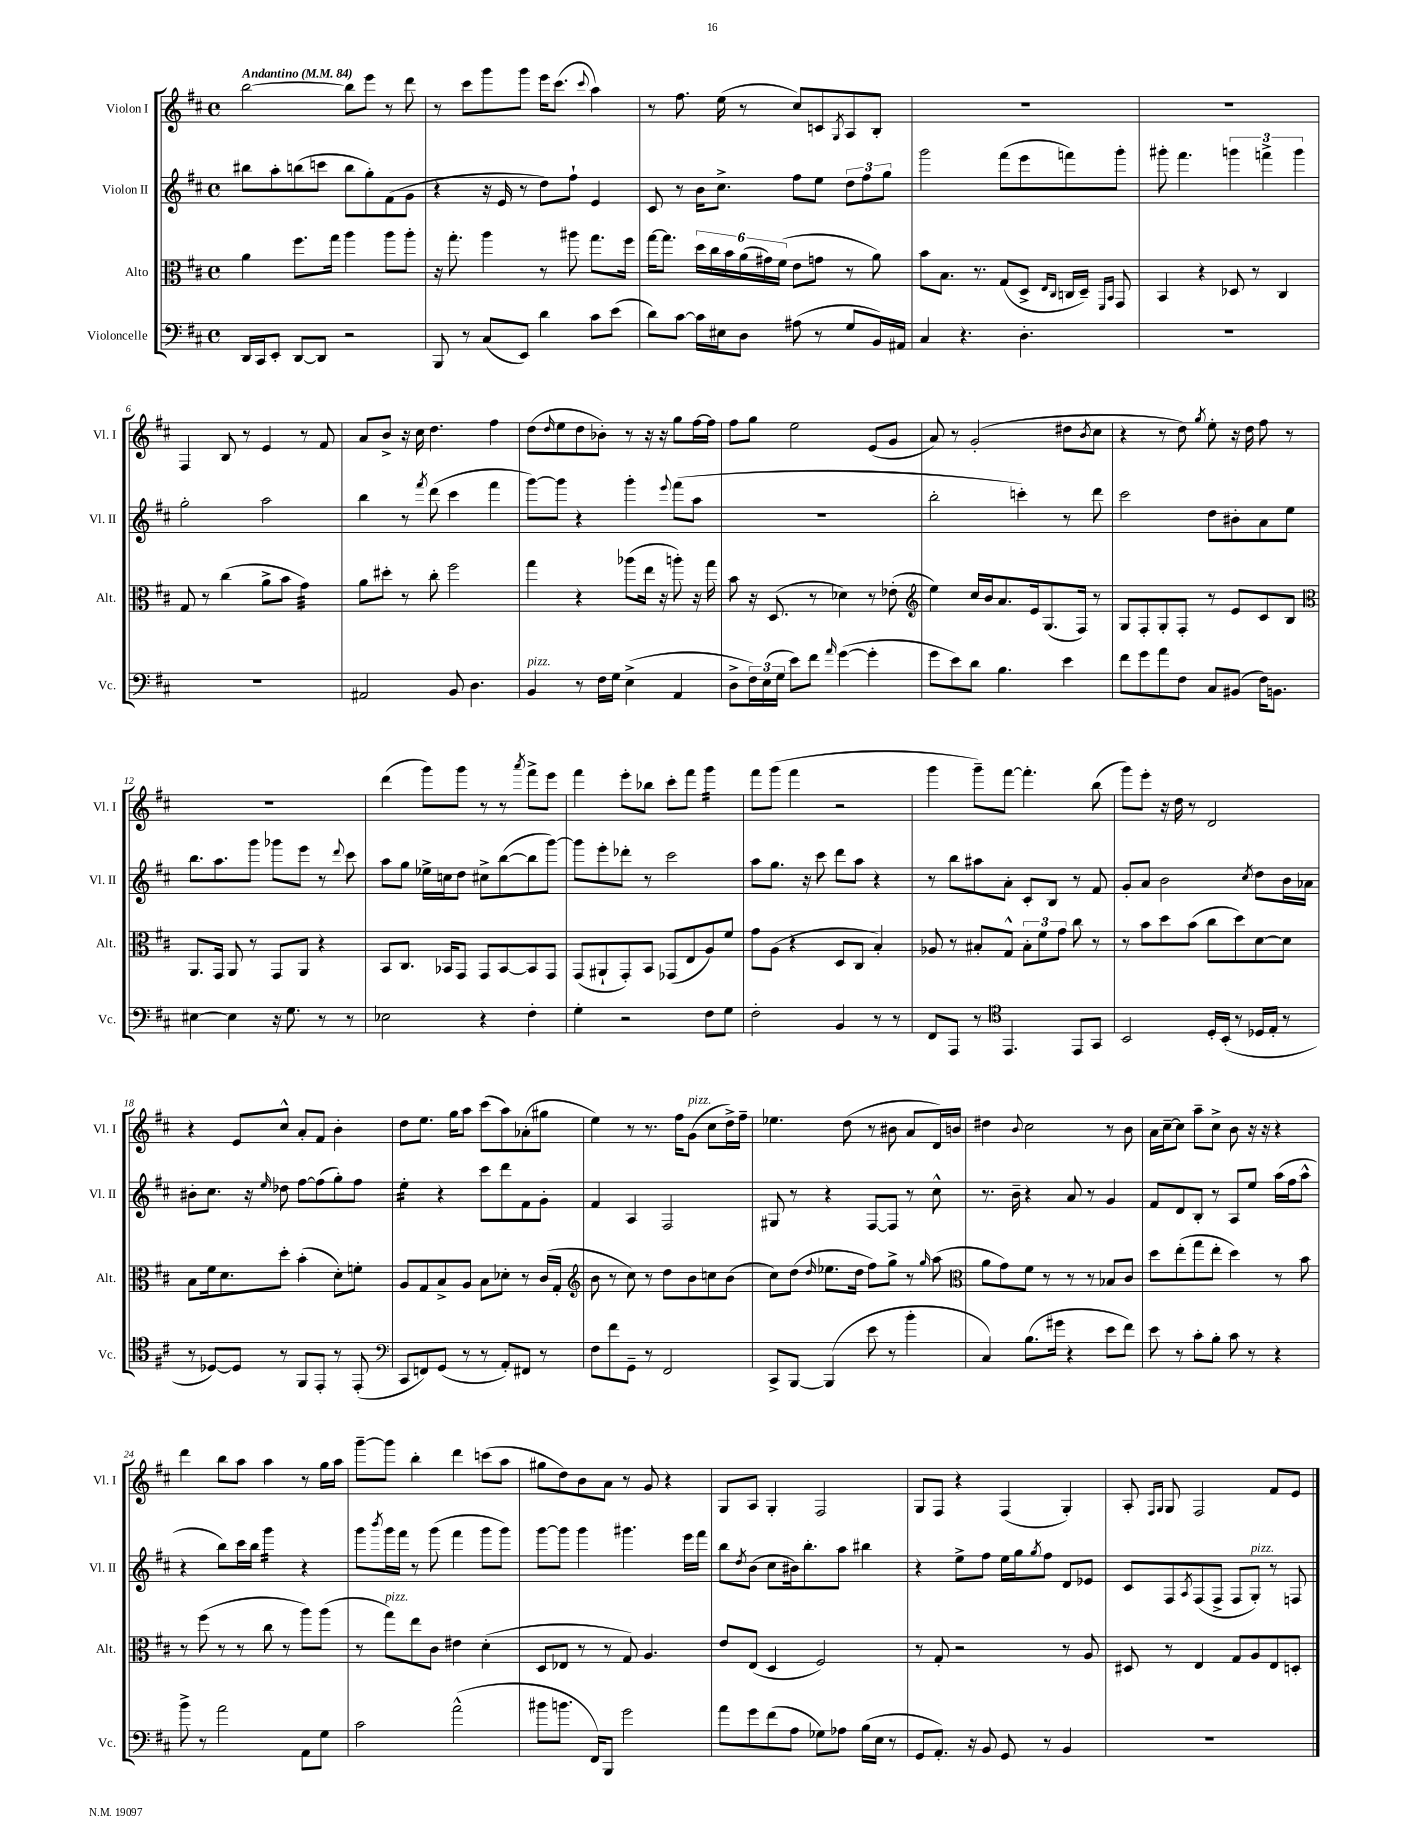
<<
\new StaffGroup <<
\new Staff = "s0" \with { instrumentName = "Violon I" shortInstrumentName = "Vl. I" } {
    \clef treble \key d \major \defaultTimeSignature \time 4/4 \tempo "Andantino" 4 = 84
    b''2~ b''8 e'''8 r8 d'''8 |
    r8 cis'''8 g'''8 g'''8 e'''16 cis'''8.( \appoggiatura { cis'''8 } a''4) |
    r8 fis''8. e''16( r8 cis''8) c'8 \acciaccatura { g8 } a8 b8-. |
    R1 |
    R1 |
    fis4 b8 r8 e'4 r8 fis'8 |
    a'8 b'8-> r16 cis''16 d''4. fis''4 |
    d''8( \grace { d''16 } e''8 d''8 bes'8-.) r8 r16 r16 g''8 fis''16~ fis''16 |
    fis''8 g''8 e''2 e'8( g'8 |
    a'8) r8 g'2-.( dis''8 \acciaccatura { b'8 } cis''8 |
    r4 r8 d''8) \acciaccatura { g''8 } e''8-. r16 d''16 fis''8 r8 |
    R1 |
    d'''4( g'''8) g'''8 r8 r8 \acciaccatura { a'''8 } fis'''8-> e'''8 |
    fis'''4 e'''8-. bes''8 cis'''8-. fis'''8 g'''4:16 |
    fis'''8 g'''8( fis'''4 r2 |
    g'''4 g'''8--) fis'''8~ fis'''4.-. b''8( |
    g'''8) e'''8-. r16 d''16 r8 d'2 |
    r4 e'8 cis''8-^ a'8-. fis'8 b'4-. |
    d''8 e''8. g''16 a''8 cis'''8( a''8) aes'8-.( gis''8 |
    e''4) r8 r8. fis''16 g'8^\markup { \italic "pizz." }( cis''8 d''16->) fis''16-- |
    ees''4. d''8( r8 bis'8 a'8 d'16) b'16 |
    dis''4 \appoggiatura { b'8 } cis''2 r8 b'8 |
    a'16 cis''16~-- cis''8 a''8-- cis''8-> b'8 r16 r16 r4 |
    d'''4 b''8 a''8 a''4 r8 g''16 a''16 |
    g'''8~-- g'''8 b''4-. d'''4 c'''8( a''8 |
    gis''8 d''8) b'8 a'8 r8 g'8 r4 |
    g8 a8 g4-. fis2 |
    g8 fis8 r4 fis4( g4-.) |
    a8-. \grace { fis16 g16 } g8 fis2 fis'8 e'8 \bar "|." |
}
\new Staff = "s1" \with { instrumentName = "Violon II" shortInstrumentName = "Vl. II" } {
    \clef treble \key d \major \defaultTimeSignature \time 4/4
    bis''8 a''8-. b''8( c'''8 b''8 g''8-.) fis'8( g'8 |
    r4 r16 e'16 r8 d''8) fis''8-! e'4 |
    cis'8 r8 b'16 cis''8.-> fis''8 e''8 \tuplet 3/2 { d''8 fis''8 g''8 } |
    g'''2 fis'''8( e'''8 f'''8) g'''8-. |
    gis'''8-. fis'''4. \tuplet 3/2 { g'''4 f'''4-> g'''4 } |
    g''2-. a''2 |
    b''4 r8 \acciaccatura { fis'''8 } d'''8( cis'''4 fis'''4 |
    g'''8~) g'''8 r4 g'''4-. \appoggiatura { e'''8 } fis'''8( a''8 |
    R1 |
    b''2-. c'''4-.) r8 d'''8 |
    cis'''2 d''8 bis'8-. a'8 e''8 |
    b''8. a''8. g'''8 ges'''8 e'''8 r8 \appoggiatura { d'''8 } cis'''8 |
    a''8 g''8 ees''16-> c''16 d''8 cis''8-> b''8~( b''8 g'''8~) |
    g'''8 e'''8-. des'''8-. r8 cis'''2 |
    a''8 g''8. r16 cis'''8 d'''8 a''8 r4 |
    r8 b''8 ais''8 a'8-. cis'8-. b8 r8 fis'8 |
    g'8-. a'8 b'2 \acciaccatura { cis''8 } d''8 b'16 aes'16 |
    bis'8-. cis''8. r16 \grace { e''16 } des''8 fis''8~ fis''8( g''8-.) fis''8 |
    e''4:16-. r4 cis'''8 d'''8 fis'8 g'8-. |
    fis'4 a4 fis2 |
    gis8 r8 r4 fis8~ fis8 r8 cis''8-^ |
    r8. b'16-- r4 a'8 r8 g'4 |
    fis'8 d'8 b8-. r8 a8 e''8 a''16( fis''16 a''8-^ |
    r4 b''8) cis'''16 b''16 g'''4:16 r4 |
    g'''8 \acciaccatura { b'''8 } g'''16 fis'''16 r8 g'''8( fis'''4 g'''8 g'''8) |
    g'''8~ g'''8 g'''4 gis'''4. e'''16 fis'''16 |
    b''8 \acciaccatura { d''8 } b'8( cis''8 bis'16) b''8.-. a''8 bis''4 |
    r4 e''8-> fis''8 e''16 g''16 \acciaccatura { g''8 } fis''8 d'8 ees'8 |
    cis'8 fis8 \acciaccatura { a8 } fis8( fis8-> fis8 g8-.^\markup { \italic "pizz." }) r8 f8 \bar "|." |
}
\new Staff = "s2" \with { instrumentName = "Alto" shortInstrumentName = "Alt." } {
    \clef alto \key d \major \defaultTimeSignature \time 4/4
    a'4 fis''8. g''16 a''4 a''8 a''8-. |
    r16 g''8.-. a''4 r8 ais''8 g''8. fis''16 |
    g''16~ g''8. \tuplet 6/4 { d''16 cis''16 b'16 a'16( gis'16) fis'16( } e'8 g'8 r8 a'8) |
    b'8 b8. r8. g8( d8-> \grace { e16 cis16 } c16 d16--) \grace { fis,16 b,16 } g,8 |
    b,4 r4 des8 r8 cis4 |
    g8 r8 cis''4( a'8-> b'8 g'4:32) |
    a'8 dis''8-. r8 cis''8-. fis''2 |
    g''4 r4 aes''8( e''16 r16 a''8-.) r16 g''16 |
    b'8 r16 d8.( r8 des'4) r8 ees'8-.( |
    \clef treble e''4) cis''16 b'16 a'8. e'16 g8.( fis16) r8 |
    g8 fis8-. g8-. fis8-. r8 e'8 cis'8 b8 |
    \clef alto a,8. g,16 a,8 r8 g,8 a,8 r4 |
    b,8 cis8. bes,16 g,8 g,8 bes,8~ bes,8 g,8 |
    g,8( ais,8-! g,8-.) b,8 ges,8( e8 a8) fis'8 |
    g'8 a8( r4 d8 cis8 b4-.) |
    aes8 r8 bis8-. g8-^ \tuplet 3/2 { bis8-. fis'8 g'8 } cis''8 r8 |
    r8 b'8 d''8 b'8( cis''8 d''8) d'8~ d'8 |
    b8 fis'16 d'8. d''8-. b'4-.( d'8-.) f'8-. |
    a8 g8 b8-> a8 b8 des'8-. r8 cis'16( g16-. |
    \clef treble b'8 r8 cis''8) r8 d''8 b'8 c''8 b'8( |
    cis''8) d''8( \grace { d''16 } ees''8. d''16 fis''8) g''8-> r8 \grace { g''16 } a''8( |
    \clef alto a'8 g'8) fis'8 r8 r8 r8 bes8 cis'8 |
    d''8 e''8-.( g''8 e''8-. d''4) r8 b'8 |
    r8 fis''8( r8 r8 cis''8 r8 a''8) a''8( |
    r8 g''8^\markup { \italic "pizz." }) e''8 cis'8 eis'4 d'4-.( |
    d8 ees8 r8 r8 g8) a4. |
    e'8 e8( d4 fis2) |
    r8 g8-. r2 r8 a8 |
    dis8 r8 e4 g8 a8 e8 d8-. \bar "|." |
}
\new Staff = "s3" \with { instrumentName = "Violoncelle" shortInstrumentName = "Vc." } {
    \clef bass \key d \major \defaultTimeSignature \time 4/4
    d,16 cis,16 e,8-. d,8~ d,8 r2 |
    b,,8 r8 cis8( e,8) d'4 cis'8 e'8( |
    d'8) cis'8~ cis'16 eis16 d8 ais8( r8 g8 b,16) ais,16 |
    cis4 r4. d4.-. |
    R1 |
    R1 |
    ais,2 b,8 d4. |
    b,4^\markup { \italic "pizz." } r8 fis16 g16 e4->( a,4 |
    d8-> \tuplet 3/2 { fis16) e16( g16 } e'8) fis'8 \grace { a'16 } g'4~( g'4-. |
    g'8 e'8) d'8 b4. e'4 |
    fis'8 g'8 a'8 fis8 cis8 bis,8( fis16) b,8. |
    eis4~ eis4 r16 g8. r8 r8 |
    ees2 r4 fis4-. |
    g4-. r2 fis8 g8 |
    fis2-. b,4 r8 r8 |
    fis,8 a,,8 r8 \clef tenor e,4. e,8 g,8 |
    b,2 d16-. b,16-.( r8 des16 e16-. r8 |
    r8 des8~) des8 r8 fis,8 e,8-. r8 e,8-.( |
    \clef bass cis,8 f,8) g,8( r8 r8 a,8-.) fis,8 r8 |
    fis8 fis'8 g,8-- r8 fis,2 |
    cis,8-> b,,8~ b,,4( e'8 r8 b'4-. |
    cis4) b8.( gis'16 r4 e'8 fis'8) |
    e'8 r8 cis'8-. b8-. cis'8 r8 r4 |
    b'8-> r8 a'2 a,8 g8 |
    cis'2 a'2-^( |
    bis'8 b'8. fis,16) b,,8 g'2 |
    a'8 g'8 fis'8( a8 ges8) aes8 b16( e16 r8 |
    g,8 a,8.-.) r16 b,8 g,8 r8 b,4 |
    R1 \bar "|." |
}
>>
>>
